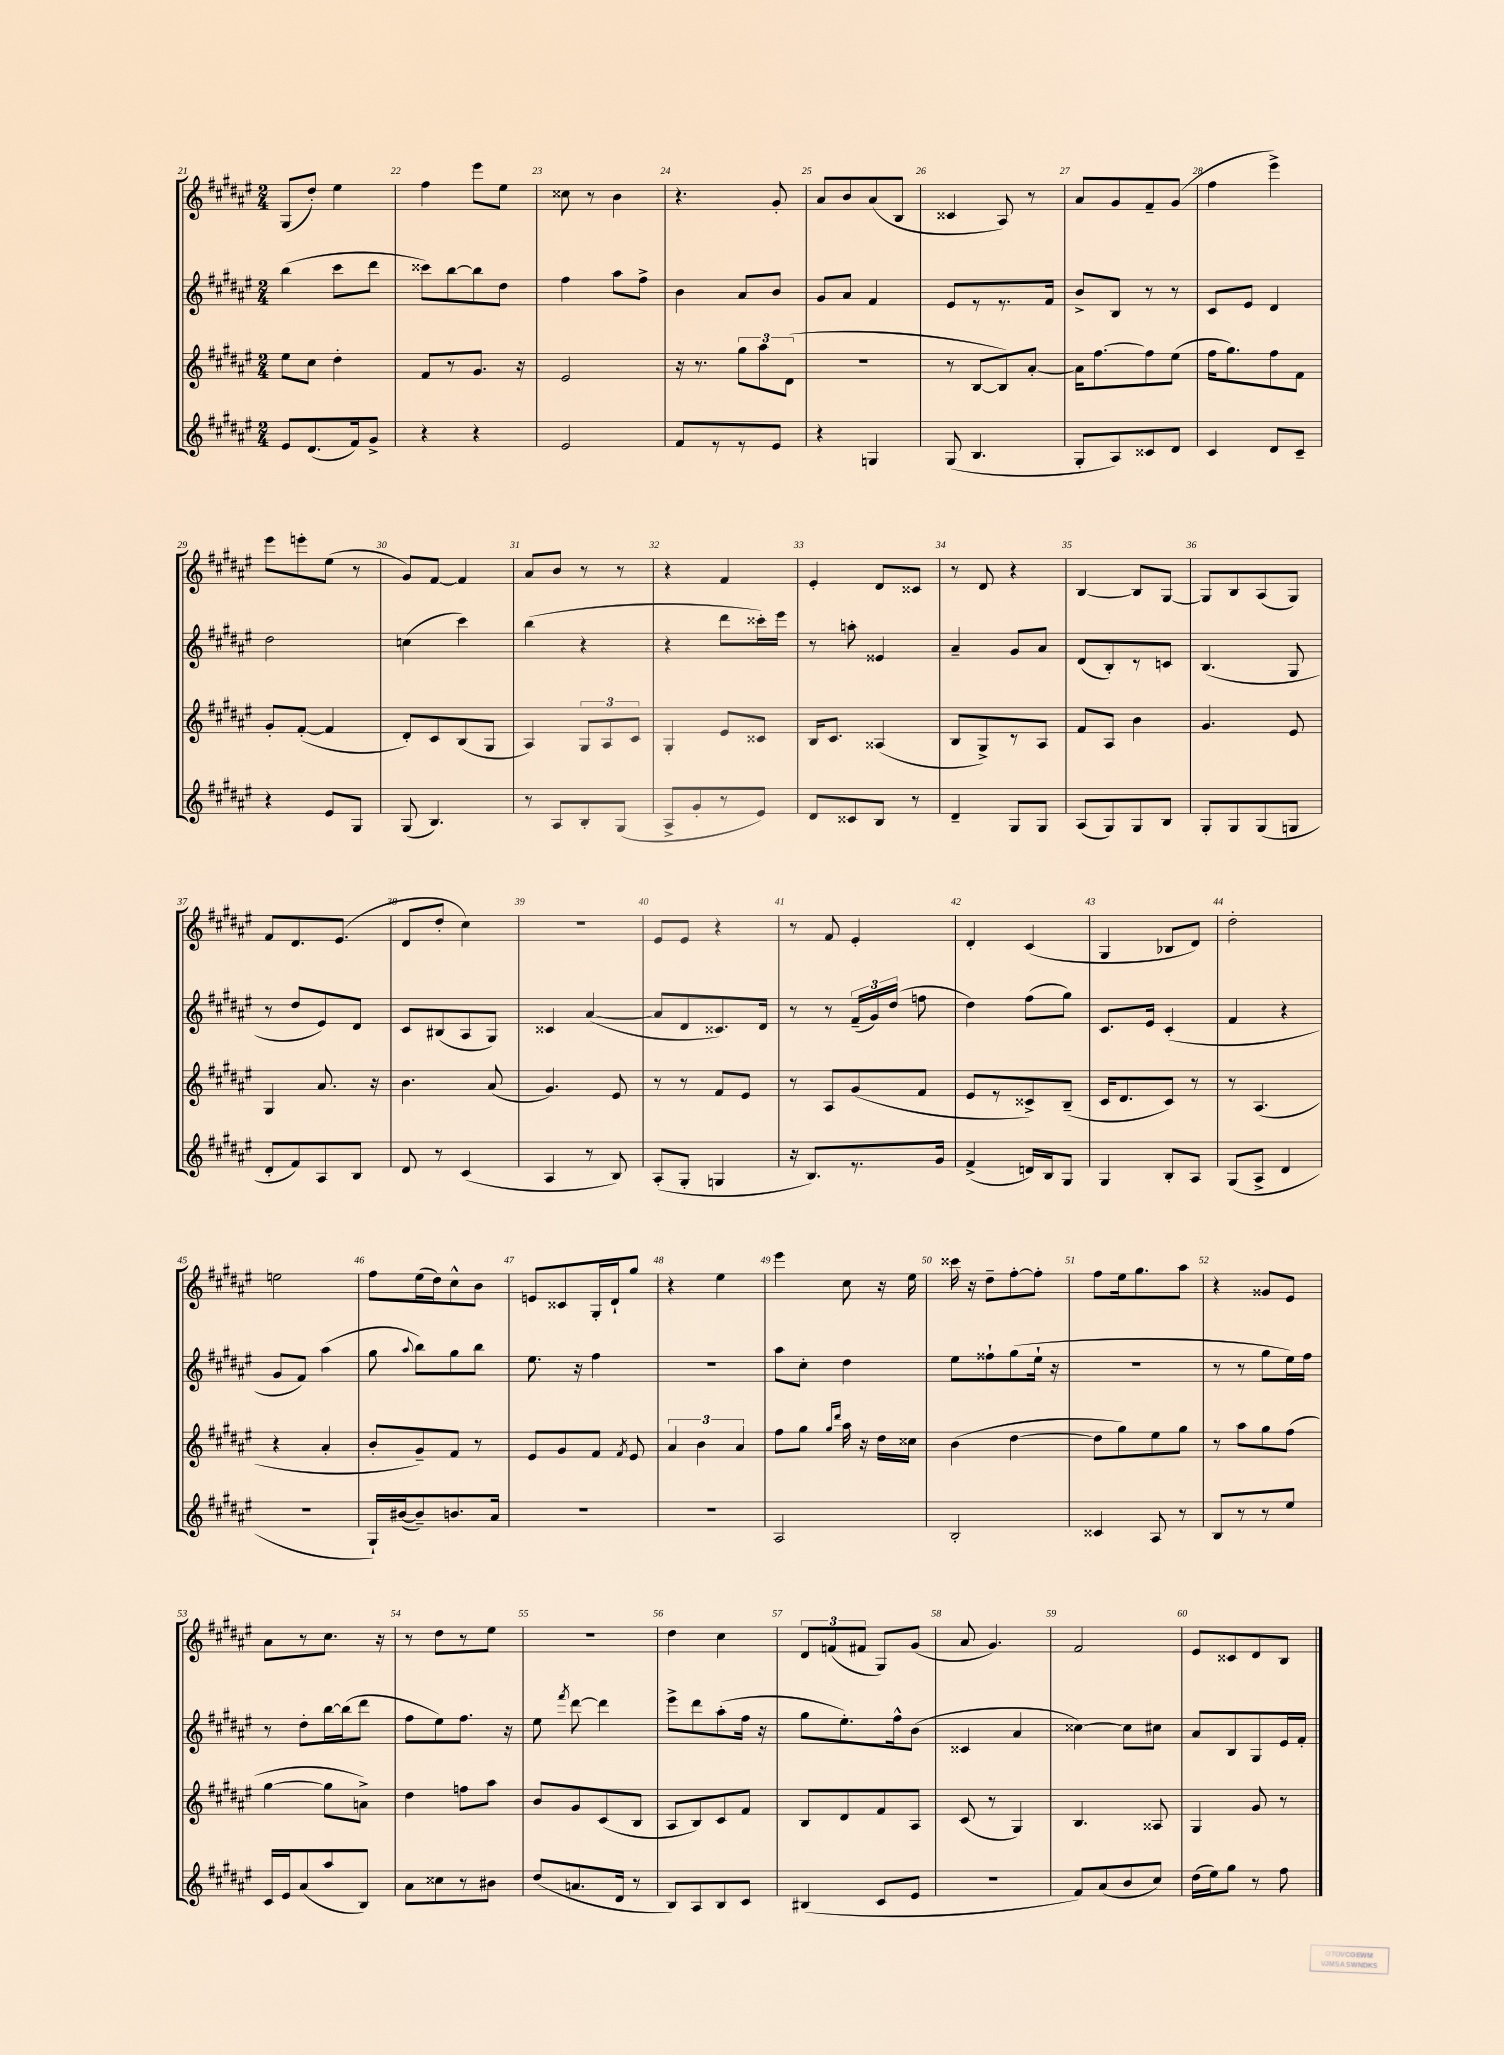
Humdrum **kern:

**kern	**kern	**kern	**kern
*part4	*part3	*part2	*part1
*staff4	*staff3	*staff2	*staff1
*clefG2	*clefG2	*clefG2	*clefG2
*k[f#c#g#d#a#e#]	*k[f#c#g#d#a#e#]	*k[f#c#g#d#a#e#]	*k[f#c#g#d#a#e#]
*M2/4	*M2/4	*M2/4	*M2/4
=21	=21	=21	=21
8e#/L	8ee#\L	(4bb\	(8G#/L
(8.d#/	8cc#\J	.	8dd#'/J)
.	4dd#'\	8ccc#\L	4ee#\
16f#/k)	.	.	.
8g#^/J	.	8ddd#\J	.
=22	=22	=22	=22
4r	8f#/L	8ccc##X\L)	4ff#\
.	8r	[8bb\	.
4r	8.g#/J	8bb\]	8eee#\L
.	.	8dd#\J	8ee#\J
.	16r	.	.
=23	=23	=23	=23
2e#/	2e#/	4ff#\	8cc##X\
.	.	.	8r
.	.	8aa#\L	4b\
.	.	8ff#^\J	.
=24	=24	=24	=24
8f#/L	16r	4b\	4.r
.	8.r	.	.
8r	.	.	.
8r	12gg#\L	8a#/L	.
.	12aa#\	.	.
8e#/J	.	8b/J	8g#'/
.	(12d#\J	.	.
=25	=25	=25	=25
4r	2r	8g#/L	8a#/L
.	.	8a#/J	8b/
4Gn/	.	4f#/	(8a#/
.	.	.	8B/J
=26	=26	=26	=26
(8G#/	8r	8e#/L	4c##X/
4.B/	[8B/L	8r	.
.	8B/])	8.r	8A#/)
.	[8a#'/J	.	8r
.	.	16f#/Jk	.
=27	=27	=27	=27
8G#'/L	16a#\KL]	8b^/L	8a#/L
.	[8.ff#\	.	.
8A#/)	.	8B/J	8g#/
8c##X/	8ff#\]	8r	8f#~/
8d#/J	(8ee#\J	8r	(8g#/J
=28	=28	=28	=28
4c#/	16ff#\KL	8c#/L	4ff#\
.	8.gg#\)	.	.
.	.	8e#/J	.
8d#/L	8ff#\	4d#/	4eee#^\)
8c#~/J	8f#\J	.	.
!!LO:LB:g=z
=29	=29	=29	=29
4r	8g#'/L	2dd#\	8eee#\L
.	([8f#'/J	.	8eeen'\
8e#/L	4f#/]	.	(8ee#\J
8G#/J	.	.	8r
=30	=30	=30	=30
(8G#/	8d#'/L)	(4ccn\	8g#/L)
4.B/)	8c#/	.	[8f#/J
.	(8B/	4ccc#\)	4f#/]
.	8G#/J	.	.
=31	=31	=31	=31
8r	4A#/)	(4bb\	8a#/L
8A#/L	.	.	8b/J
8B'/	12G#/L	4r	8r
.	12A#/	.	.
(8G#/J	.	.	8r
.	12c#/J	.	.
=32	=32	=32	=32
8A#^/L	4G#'/	4r	4r
8g#'/	.	.	.
8r	8e#/L	8ddd#\L	4f#/
8e#/J)	8c##X/J	16ccc##X'\L)	.
.	.	16eee#\JJ	.
=33	=33	=33	=33
8d#/L	16B/KL	8r	4e#'/
.	8.c#/J	.	.
8c##X/	.	8aan'\	.
8B/J	(4A##X/	4e##X/	8d#/L
8r	.	.	8c##X/J
=34	=34	=34	=34
4d#~/	8B/L	4a#~/	8r
.	8G#^/)	.	8d#/
8G#/L	8r	8g#/L	4r
8G#/J	8A#/J	8a#/J	.
=35	=35	=35	=35
(8A#/L	8f#/L	(8d#/L	[4B/
8G#/)	8A#/J	8B'/)	.
8G#/	4b\	8r	8B/L]
8B/J	.	8cn/J	[8G#/J
=36	=36	=36	=36
8G#'/L	4.g#/	(4.B/	8G#/L]
8G#/	.	.	8B/
(8G#/	.	.	(8A#/
8Gn/J	8e#/	8G#/	8G#/J)
!!LO:LB:g=z
=37	=37	=37	=37
8d#'/L	4G#/	8r	8f#/L
8f#/)	.	8dd#/L	8.d#/
8A#/	8.a#/	8e#/)	.
.	.	.	(8.e#/J
8B/J	.	8d#/J	.
.	16r	.	.
=38	=38	=38	=38
8d#/	4.b\	8c#/L	8d#/L
8r	.	(8B#X/	8dd#'/J
(4c#/	.	8A#/	4cc#\)
.	(8a#/	8G#/J)	.
=39	=39	=39	=39
4A#/	4.g#/)	4c##X/	2r
8r	.	([4a#/	.
8B/)	8e#/	.	.
=40	=40	=40	=40
(8A#'/L	8r	8a#/L]	8e#/L
8G#'/J	8r	8d#/	8e#/J
4Gn/	8f#/L	8.c##X/)	4r
.	8e#/J	.	.
.	.	16d#/Jk	.
=41	=41	=41	=41
16r	8r	8r	8r
8.B/L)	.	.	.
.	8A#/L	8r	8f#/
8.r	(8g#/	(24f#~/LL	4e#'/
.	.	24g#/)	.
.	.	(24dd#/JJ	.
.	8f#/J	8ffn\	.
16g#/Jk	.	.	.
=42	=42	=42	=42
(4f#^/	8e#/L	4dd#\)	4d#'/
.	8r	.	.
16dn/LL)	8c##X^/)	(8ff#\L	(4c#/
16B/J	.	.	.
8G#/J	(8B~/J	8gg#\J)	.
=43	=43	=43	=43
4G#/	16c#/KL	8.c#/L	4G#/
.	8.d#/	.	.
.	.	16e#/Jk	.
8B'/L	8c#/J)	(4c#'/	8B-X/L
8A#/J	8r	.	8d#/J)
=44	=44	=44	=44
(8G#/L	8r	4f#/	2dd#'\
8A#^/J	(4.A#/	.	.
4d#/	.	4r	.
!!LO:LB:g=z
=45	=45	=45	=45
2r	4r	8g#/L	2een\
.	.	8f#/J)	.
.	4a#'/	(4aa#\	.
=46	=46	=46	=46
16G#`/LL)	8b'/L	8gg#\	8ff#\L
([16b#X/J	.	.	.
.	.	8qqaa#/	.
8b#~/])	8g#~/)	8bb\L)	(16ee#\L
.	.	.	16dd#\J)
8.bn/	8f#/J	8gg#\	8cc#^^\
.	8r	8bb\J	8b\J
16a#/Jk	.	.	.
=47	=47	=47	=47
2r	8e#/L	8.ee#\	8en/L
.	8g#/	.	8c##X/
.	.	16r	.
.	8f#/J	4ff#\	16G#'/L
.	.	.	16d#`/J
.	8qf#/	.	.
.	8e#/	.	8gg#/J
=48	=48	=48	=48
2r	6a#/	2r	4r
.	6b\	.	.
.	.	.	4ee#\
.	6a#/	.	.
=49	=49	=49	=49
2A#/	8ff#\L	8aa#\L	4eee#\
.	8gg#\J	8cc#'\J	.
.	16qqgg#/LL	.	.
.	16qqddd#/JJ	.	.
.	16aa#\	4dd#\	8cc#\
.	16r	.	.
.	16dd#\LL	.	16r
.	16cc##X\JJ	.	16ee#\
=50	=50	=50	=50
2B'/	(4b\	8ee#\L	16ccc##X\
.	.	.	16r
.	.	8ff##X`\	8dd#~\L
.	[4dd#\	(8gg#\	[8ff#'\
.	.	16ee#`\Jk	8ff#'\J]
.	.	16r	.
=51	=51	=51	=51
4c##X/	8dd#\L]	2r	8ff#\L
.	8gg#\)	.	16ee#\k
.	.	.	8.gg#\
8A#/	8ee#\	.	.
8r	8gg#\J	.	8aa#\J
=52	=52	=52	=52
8B/L	8r	8r	4r
8r	8aa#\L	8r	.
8r	8gg#\	8gg#\L	8g##X/L
8ee#/J	(8ff#\J	16ee#\L)	8e#/J
.	.	16ff#\JJ	.
!!LO:LB:g=z
=53	=53	=53	=53
16c#/LL	[4gg#\	8r	8a#\L
16e#/J	.	.	.
(8a#/	.	8dd#'\L	8r
8aa#/	8gg#\L]	[16bb\L	8.cc#\J
.	.	(16bb\J]	.
8B/J)	8an^\J)	8ddd#\J	.
.	.	.	16r
=54	=54	=54	=54
8a#\L	4dd#\	8ff#\L	8r
8cc##X\	.	8ee#\)	8dd#\L
8r	8ffn\L	8.ff#\J	8r
8b#X\J	8aa#\J	.	8ee#\J
.	.	16r	.
=55	=55	=55	=55
(8dd#/L	8b/L	8ee#\	2r
.	.	8qfff#/	.
8.an/	8g#/	[8ddd#\	.
.	(8c#/	4ddd#\]	.
16d#/Jk	.	.	.
8r	8B/J	.	.
=56	=56	=56	=56
8B/L)	8A#/L	8eee#^\L	4dd#\
8A#/	8B/)	8ddd#\	.
8B/	8c#/	(8aa#'\	4cc#\
8c#/J	8f#/J	16ff#\Jk	.
.	.	16r	.
=57	=57	=57	=57
(4B#X/	8B/L	8gg#\L	12d#/L
.	.	.	(12fn/
.	8d#/	8.ee#'\)	.
.	.	.	12f#X/J
8c#/L	8f#/	.	8G#/L)
.	.	16ff#^^\k	.
8e#/J	8A#/J	(8b\J	(8g#/J
=58	=58	=58	=58
2r	(8c#/	4c##X/	8a#/
.	8r	.	4.g#/)
.	4G#/)	4a#/	.
=59	=59	=59	=59
8f#/L)	4.B/	[4cc##X\)	2f#/
(8a#/	.	.	.
8b/	.	8cc##\L]	.
8cc#/J)	8A##X/	8cc#X\J	.
=60	=60	=60	=60
(16dd#\LL	4G#/	8a#/L	8e#/L
16ee#\J)	.	.	.
8gg#\J	.	8B/	8c##X/
8r	8g#/	8G#/	8d#/
8ff#\	8r	16e#/L	8B/J
.	.	16f#'/JJ	.
==	==	==	==
*-	*-	*-	*-
